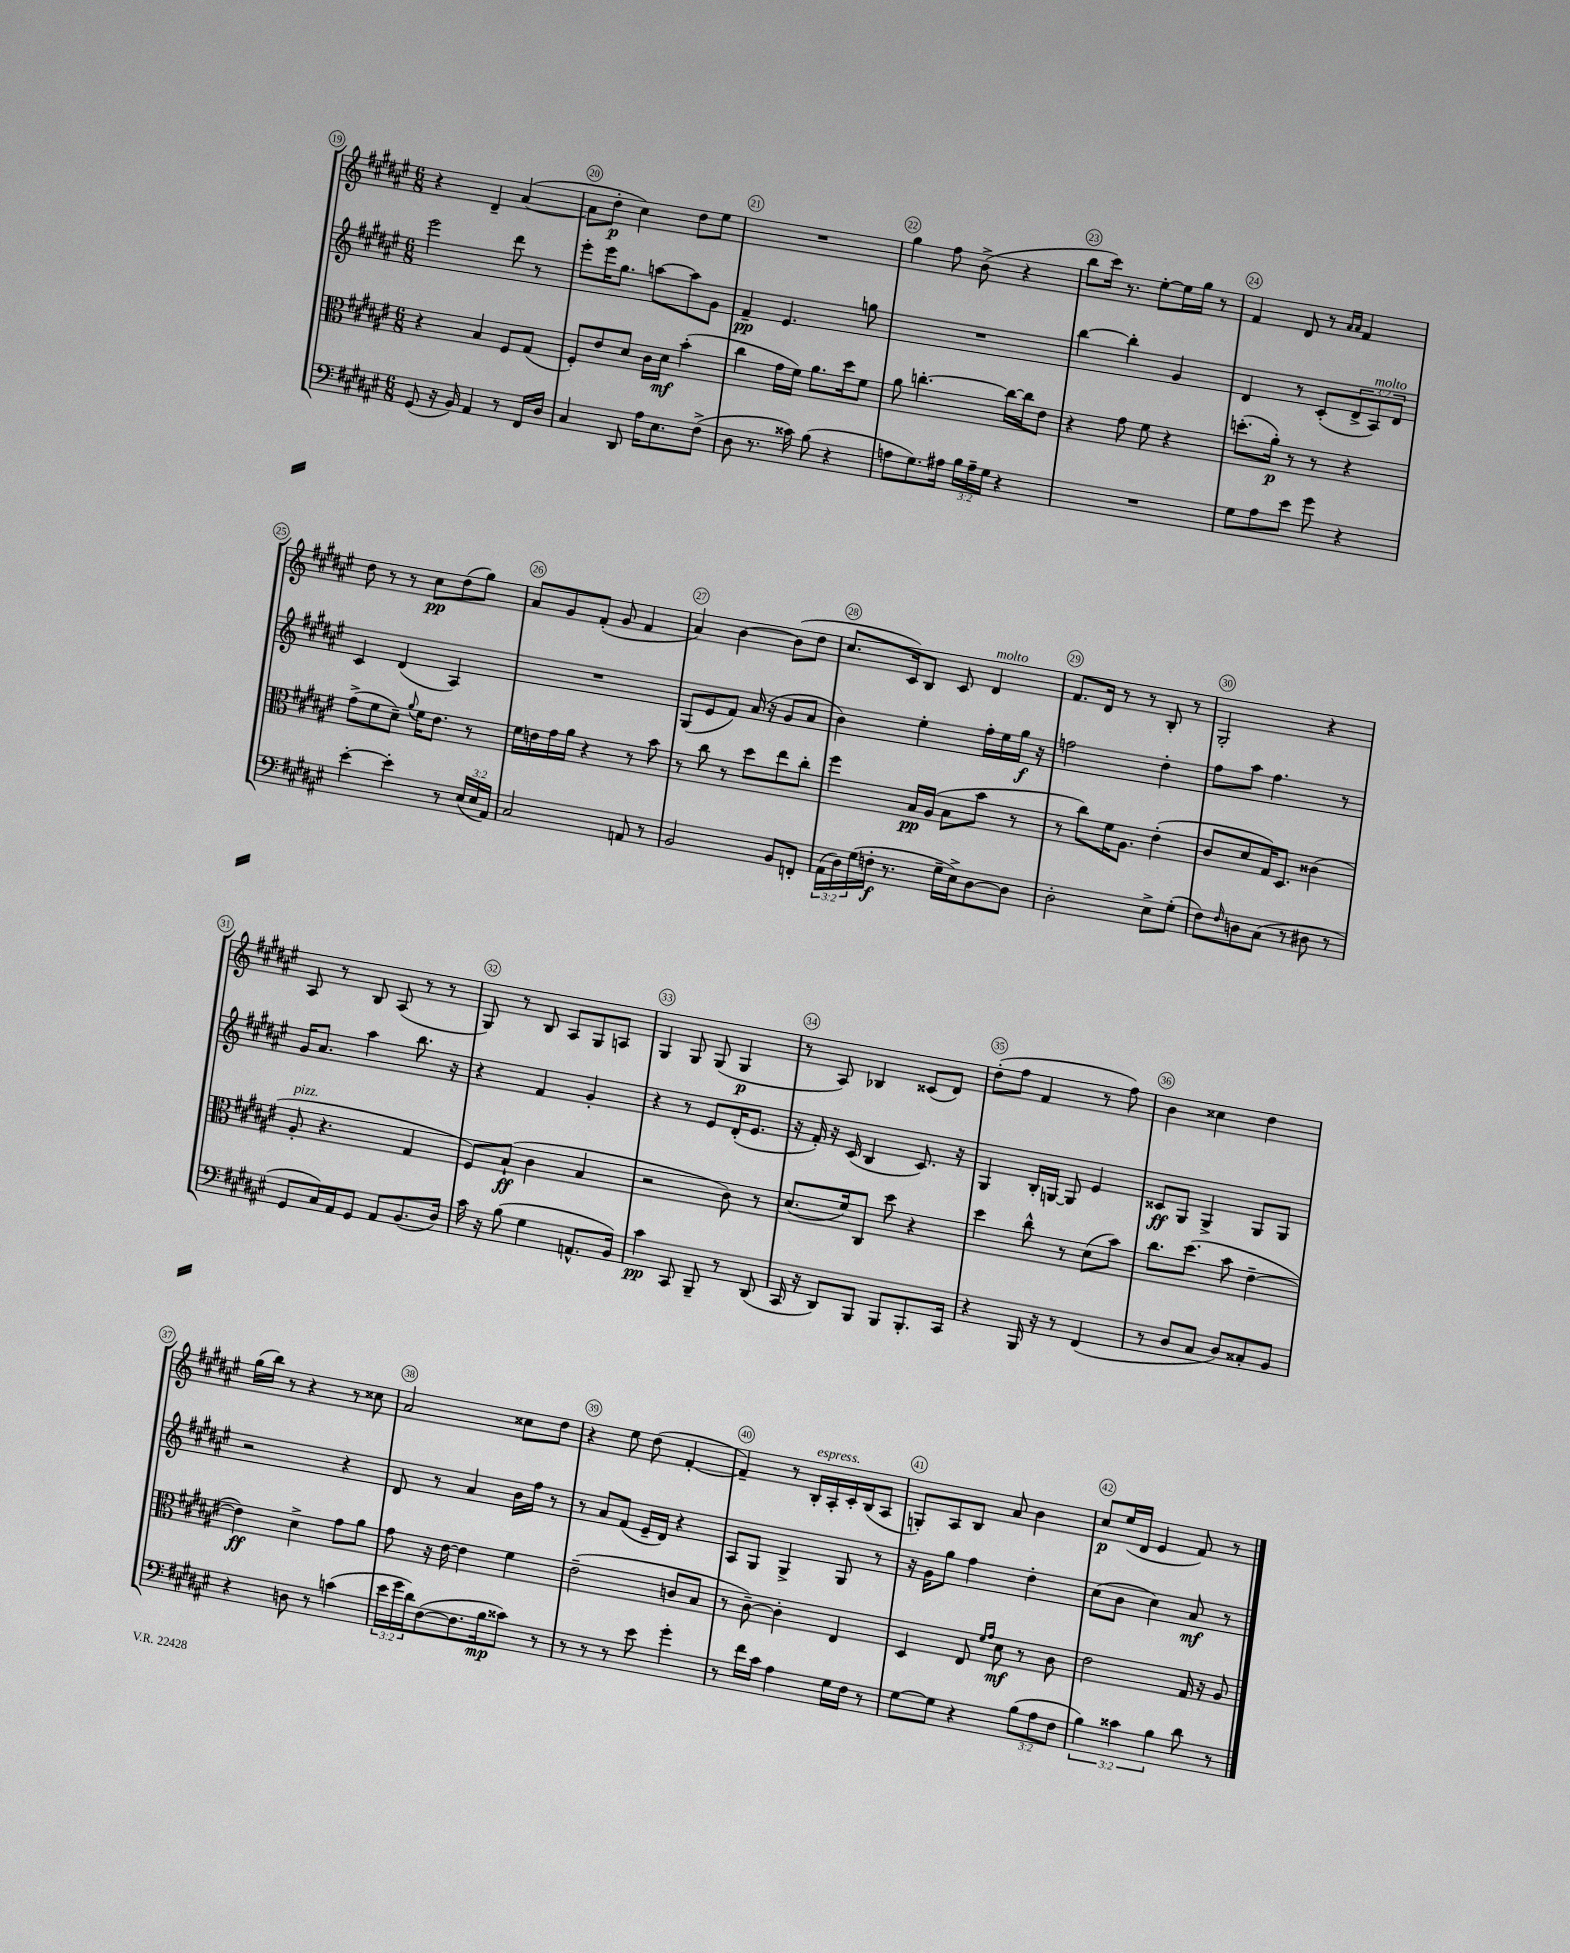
<<
\new StaffGroup <<
\new Staff = "s0" {
    \clef treble \key fis \major \numericTimeSignature \time 6/8
    r4 dis'4-- ais'4~( |
    ais'8 dis''8-.\p cis''4) dis''8 eis''8 |
    R2. |
    gis''4 fis''8 b'8->( r4 |
    b''8 cis'''16) r8. eis''8~-. eis''16 gis''16 r8 |
    fis'4 dis'8 r8 \grace { ais'16 ais'16 } fis'4 |
    dis''8 r8 r8 cis''8\pp dis''8( gis''8) |
    ais'8 gis'8 fis'8-.( gis'8 fis'4 |
    ais'4) b'4~ b'8( dis''8 |
    cis''8. cis'16) b8 cis'8 dis'4^\markup { \italic "molto" } |
    fis'8. dis'16 r8 r8 b8-. r8 |
    gis2-. r4 |
    ais8 r8 b8 ais8( r8 r8 |
    gis8) r8 b8 ais8 gis8 a8 |
    gis4 gis8 gis8( gis4\p |
    r8 ais8) bes4 cisis'8( dis'8) |
    dis''8-.( fis''8 fis'4 r8 fis''8) |
    b'4 cisis''4 dis''4 |
    gis''16( b''16) r8 r4 r8 cisis''8 |
    ais'2 cisis''8 dis''8 |
    r4 eis''8 dis''8( fis'4~-. |
    fis'4--) r8 b16-.^\markup { \italic "espress." } ais16-. cis'16-. b16( ais8 |
    g8-.) ais8 b8 ais'8 b'4 |
    cis''8\p eis''16( dis'16 eis'4 fis'8) r8 \bar "|." |
}
\new Staff = "s1" {
    \clef treble \key fis \major \numericTimeSignature \time 6/8 \override Staff.TupletNumber.text = #tuplet-number::calc-fraction-text
    eis'''2 dis'''8 r8 |
    eis'''8-. eis'''16 gis''8. a''8~ a''8 gis'8 |
    fis'4--\pp eis'4. g''8 |
    R2. |
    b''4~ b''4-. gis'4 |
    dis'4 r8 cis'8-.( \tuplet 3/2 { dis'8-> ais8^\markup { \italic "molto" }) dis'8 } |
    cis'4 dis'4( ais4) |
    R2. |
    gis8( eis'8 fis'8) ais'16( r16 gis'8 ais'8 |
    b'4) eis''4-. fis''16-. eis''16 gis''16\f r16 |
    f''2 dis''4-. |
    fis''8 ais''8 fis''4. r8 |
    gis'16 ais'8. ais''4 b''8. r16 |
    r4 fis'4 gis'4-. |
    r4 r8 eis'8 dis'16-.( eis'8. |
    r16 fis'16-.) r16 cis'16( b4 cis'8.) r16 |
    gis4 b16-. g16~ g8 eis'4 |
    cisis'8\ff gis8 gis4-> gis8 gis8 |
    r2 r4 |
    dis'8 r8 ais'4 b'16 fis''16 r8 |
    r8 ais'8 fis'8( eis'16-- dis'16) r4 |
    ais8 gis8 gis4-> gis8 r8 |
    r16 gis'16 gis''8 fis''4 dis''4-. |
    cis''8( b'8 cis''4) ais'8\mf r8 \bar "|." |
}
\new Staff = "s2" {
    \clef alto \key fis \major \numericTimeSignature \time 6/8
    r4 b4 fis8 gis8( |
    fis8-.) eis'8 dis'8 cis'16 dis'16\mf b'4-.( |
    cis''4 gis'16 fis'16) ais'8. dis''16 fis'8 |
    ais'8 c''4.~-. c''16~ c''16 eis'8 |
    r4 gis'8 fis'8 r4 |
    d''8.-.( ais'16-.\p) r8 r8 r4 |
    gis'8->( fis'8 dis'8--) \appoggiatura { ais'8 } fis'16 eis'8. r8 |
    fis'16 e'16 gis'16 ais'16 r4 r8 b'8 |
    r8 cis''8 r8 dis''8 eis''8 cis''8-. |
    fis''4 b16\pp ais16( b8 b'8 r8 |
    r8 cis''8) fis'16 ais8. eis'4-.( |
    cis'8 dis'8 gis16) dis8. cisis'4( |
    ais8-.^\markup { \italic "pizz." } r4. gis4 |
    fis8) b8-!\ff( cis'4 b4 |
    r2 cis'8) r8 |
    dis'8.( fis'16) cis8 dis''8 r4 |
    dis''4 cis''8-^ r8 dis'8( b'8) |
    cis''8. dis''8.( b'8 eis'4~-- |
    eis'4\ff) dis'4-> gis'8 ais'8 |
    gis'8 r16 eis'16~ eis'4 fis'4 |
    eis'2--( c'8 b8 |
    r8 cis'8~--) cis'4-. eis4 |
    dis4 eis8 \grace { fis'16 gis'16 } dis'8\mf r8 cis'8 |
    eis'2 gis16 r16 ais8 \bar "|." |
}
\new Staff = "s3" {
    \clef bass \key fis \major \numericTimeSignature \time 6/8 \override Staff.TupletNumber.text = #tuplet-number::calc-fraction-text
    gis,8( r16 b,16) ais,4 r8 fis,16 dis16 |
    cis4 dis,8 ais16 eis8. fis8->( |
    dis8 r8. cisis'16) b8( r4 |
    a8 gis8.) ais16 \tuplet 3/2 { b16 ais16-- gis16 } r4 |
    R2. |
    gis8 ais8 eis'8 gis'8 r4 |
    eis'4~-. eis'4-. r8 \tuplet 3/2 { eis16( eis16 ais,16) } |
    cis2 a,8 r8 |
    b,2 b,8 f,8-. |
    \tuplet 3/2 { ais,16( dis16) gis16( } f16-.\f r8. gis16-- eis16->) dis8~ dis8 |
    dis2-. eis8-> gis8-.( |
    fis8) \grace { fis16 } d8 cis8( r8 dis8 r8 |
    gis,8 cis16) ais,16 gis,8 ais,8 b,8.( dis16) |
    cis'16 r16 b8( gis4 a,8.-^ b,16) |
    cis'4\pp cis,8 b,,8-- r8 dis,8( |
    cis,16 r16 dis,8) b,,8 b,,8 b,,8.-. cis,16 |
    r4 b,,16 r16 r8 fis,4( |
    r8 dis8 cis8 dis8) cisis8-. b,8 |
    r4 d8 r8 c'4( |
    \tuplet 3/2 { eis'16 gis'16 dis'16) } fis8~( fis8. b16\mp cisis'8) r8 |
    r8 r8 r8 eis'8 gis'4-. |
    r8 fis'16 cis'16 ais4 gis16 fis16 r8 |
    gis8~ gis8 r4 \tuplet 3/2 { b8( ais8 fis8 } |
    \tuplet 3/2 { b4) cisis'4 b4 } dis'8 r8 \bar "|." |
}
>>
>>
\layout { \context { \Score currentBarNumber = #19 \override BarNumber.break-visibility = ##(#f #t #t) barNumberVisibility = #all-bar-numbers-visible \override BarNumber.stencil = #(make-stencil-circler 0.1 0.3 ly:text-interface::print) } }
